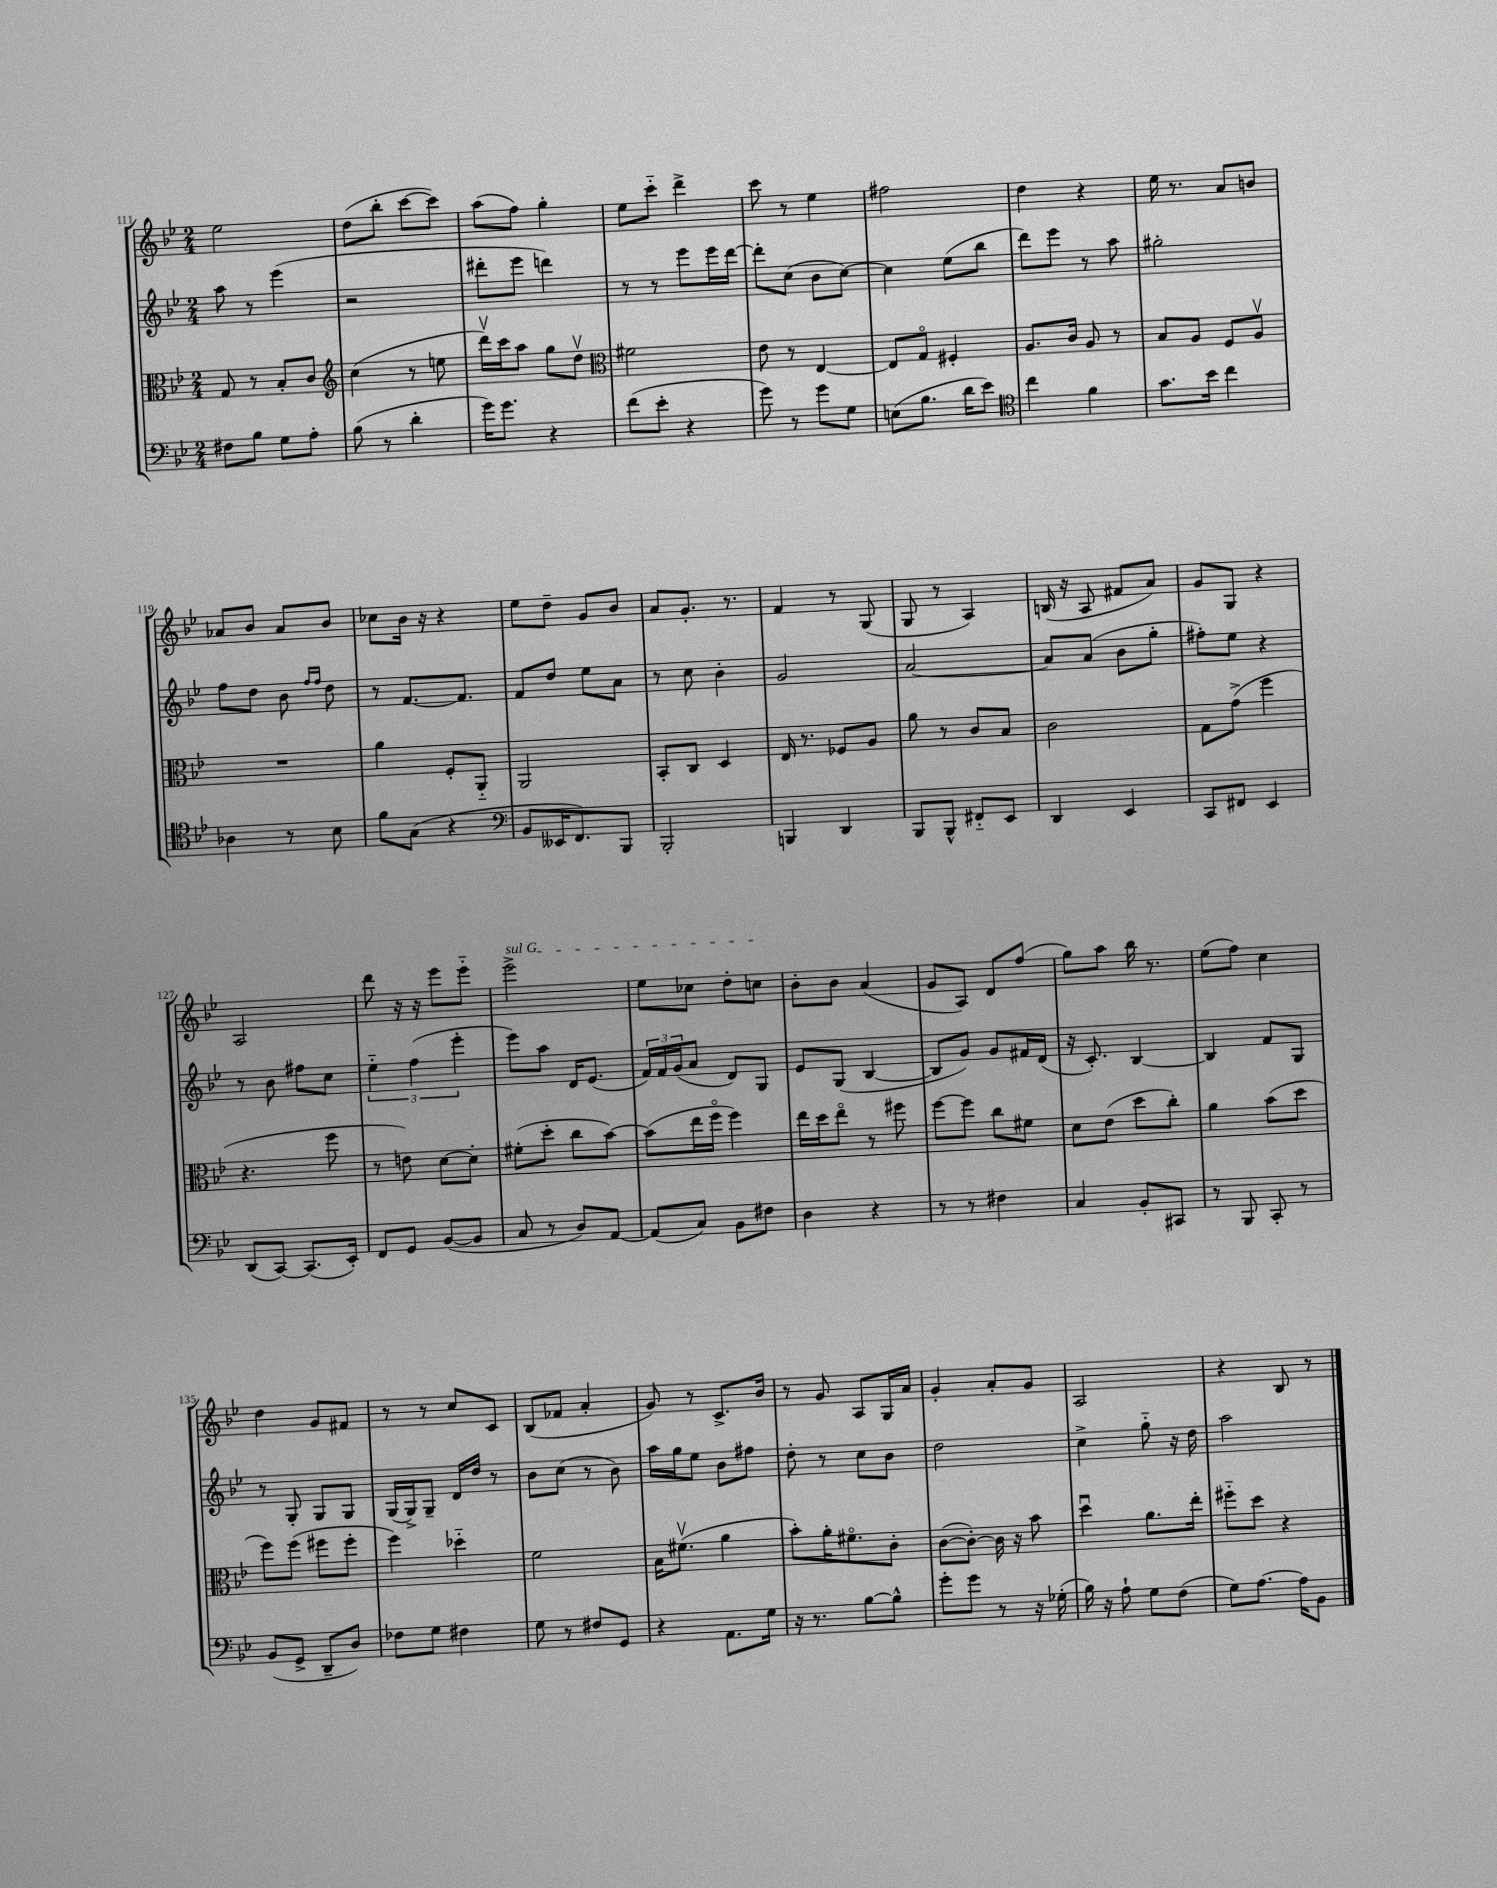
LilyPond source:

<<
\new StaffGroup <<
\new Staff = "s0" {
    \clef treble \key bes \major \numericTimeSignature \time 2/4
    ees''2 |
    d''8( bes''8-. c'''8~ c'''8) |
    a''8( f''8) g''4-. |
    ees''8 c'''8-_ d'''4-> |
    c'''8 r8 ees''4 |
    fis''2 |
    d''4 r4 |
    ees''16 r8. a'8 b'8 |
    aes'8 bes'8 aes'8 bes'8 |
    ces''8 bes'16 r16 r4 |
    ees''8 d''8-- g'8 bes'8 |
    a'8 g'8.-. r8. |
    f'4 r8 g8( |
    g8 r8 a4) |
    b16( r16 a8 fis'8 a'8) |
    g'8 g8 r4 |
    a2 |
    d'''8 r16 r16 ees'''8 ees'''8-_ |
    \once \override TextSpanner.bound-details.left.text = \markup { \italic "sul G" } ees'''2->\startTextSpan |
    ees''8 ces''8 d''8-. c''8\stopTextSpan |
    bes'8-. bes'8 a'4( |
    g'8 a8) d'8 f''8( |
    g''8) a''8 bes''16 r8. |
    ees''8( f''8) c''4 |
    d''4 g'8 fis'8 |
    r8 r8 c''8 c'8 |
    bes8( fes'8 a'4-. |
    g'8) r8 c'8.-> bes'16 |
    r8 g'8 a8 g16 a'16 |
    g'4-. a'8-. g'8 |
    a2 |
    r4 bes8 r8 \bar "|." |
}
\new Staff = "s1" {
    \clef treble \key bes \major \numericTimeSignature \time 2/4
    a''8 r8 ees'''4( |
    r2 |
    dis'''8-. ees'''8 d'''4) |
    r8 r8 ees'''8 ees'''16 d'''16~ |
    d'''8-. c''8( bes'8 c''8~) |
    c''4 ees''8( bes''8 |
    d'''8) ees'''8 r8 a''8 |
    gis''2-. |
    f''8 d''8 bes'8 \grace { f''16 f''16 } d''8 |
    r8 f'8.~ f'8. |
    f'8 d''8 ees''8 a'8 |
    r8 c''8 bes'4-. |
    g'2 |
    a'2~ |
    a'8 a'8( bes'8 g''8-. |
    fis''8-.) ees''8 r4 |
    r8 bes'8 fis''8 c''8 |
    \tuplet 3/2 { ees''4-_ f''4( ees'''4-. } |
    ees'''8) a''8 d'16 ees'8.( |
    \tuplet 3/2 { f'16) f'16 g'16( } a'8 d'8) g8 |
    ees'8 g8( bes4~ |
    bes8 g'8) g'8 fis'16 d'16( |
    r16 c'8.-.) bes4~ |
    bes4 f'8 g8 |
    r8 g8-. g8 g8 |
    g16( g16->) g8-- d'16 d''16 r8 |
    bes'8 c''8( r8 bes'8) |
    a''16 g''16 ees''8 bes'8 fis''8 |
    d''8-. r8 c''8 bes'8 |
    d''2 |
    c''4-> g''8-_ r16 d''16 |
    a''2 \bar "|." |
}
\new Staff = "s2" {
    \clef alto \key bes \major \numericTimeSignature \time 2/4
    g8 r8 bes8-. c'8 |
    \clef treble c''4( r8 e''8 |
    d'''16\upbow) c'''16 a''8 g''8 d''8\upbow |
    \clef alto fis'2 |
    ees'8 r8 ees4~ |
    ees8 g8\flageolet fis4-. |
    a8. c'16 a8 r8 |
    bes8 a8 f8 a8\upbow |
    R2 |
    a'4 f8-. a,8-_ |
    a,2 |
    bes,8-. c8 d4 |
    ees16 r8. fes8 a8 |
    a'8 r8 c'8 bes8 |
    c'2 |
    g8 g'8->( f''4 |
    r4. f''8 |
    r8 e'8) d'8~ d'8-. |
    fis'8-.( d''8-. c''8 bes'8~) |
    bes'8( ees''16 f''16\flageolet f''4) |
    ees''16 d''16 ees''8\flageolet r8 fis''8 |
    f''8~ f''8 c''8 fis'8 |
    d'8 ees'8( d''8 c''8-.) |
    a'4 bes'8( d''8 |
    f''8) f''8( fis''8 fis''8-. |
    f''4) des''4-_ |
    f'2 |
    bes16 fis'8.\upbow( a'4 |
    bes'8-.) a'16-. fis'8.\flageolet c'8-. |
    c'8~( c'8~-.) c'16 r16 bes'8 |
    d''4\downbow a'8. ees''16-. |
    fis''8-_ d''8 r4 \bar "|." |
}
\new Staff = "s3" {
    \clef bass \key bes \major \numericTimeSignature \time 2/4
    fis8 bes8 g8 a8-. |
    bes8( r8 d'4-. |
    g'16) g'8. r4 |
    f'8( ees'8-. r4 |
    g'8) r8 g'8 g8 |
    e8( bes8. d'16 ees'8) |
    \clef tenor c''4 f'4 |
    g'8. bes'16 c''4 |
    aes4 r8 bes8 |
    f'8 g8( r4 |
    \clef bass bes,8 eeses,16 f,8.) bes,,8 |
    bes,,2-. |
    b,,4 d,4 |
    bes,,8 bes,,8-^ fis,8-_ ees,8 |
    d,4 ees,4 |
    c,8 fis,8 ees,4 |
    d,8( c,8~) c,8.( ees,16-.) |
    f,8 g,8 bes,8~( bes,8 |
    c8 r8 d8) a,8~ |
    a,8( c8) bes,8 fis8 |
    d4 r4 |
    r8 r8 fis4 |
    c4 bes,8-. cis,8 |
    r8 bes,,8 c,8-. r8 |
    bes,8( g,8-> d,8-- d8) |
    fes8 g8 fis4 |
    g8 r8 fis8 g,8 |
    r4 a,8. g16 |
    r16 r8. bes8~ bes8-^ |
    g'8-. g'8 r8 r16 ges16-.( |
    bes16) r16 a8-! g8 f8( |
    g8) a8.~ a16 bes,8 \bar "|." |
}
>>
>>
\layout { \context { \Score currentBarNumber = #111 } }
